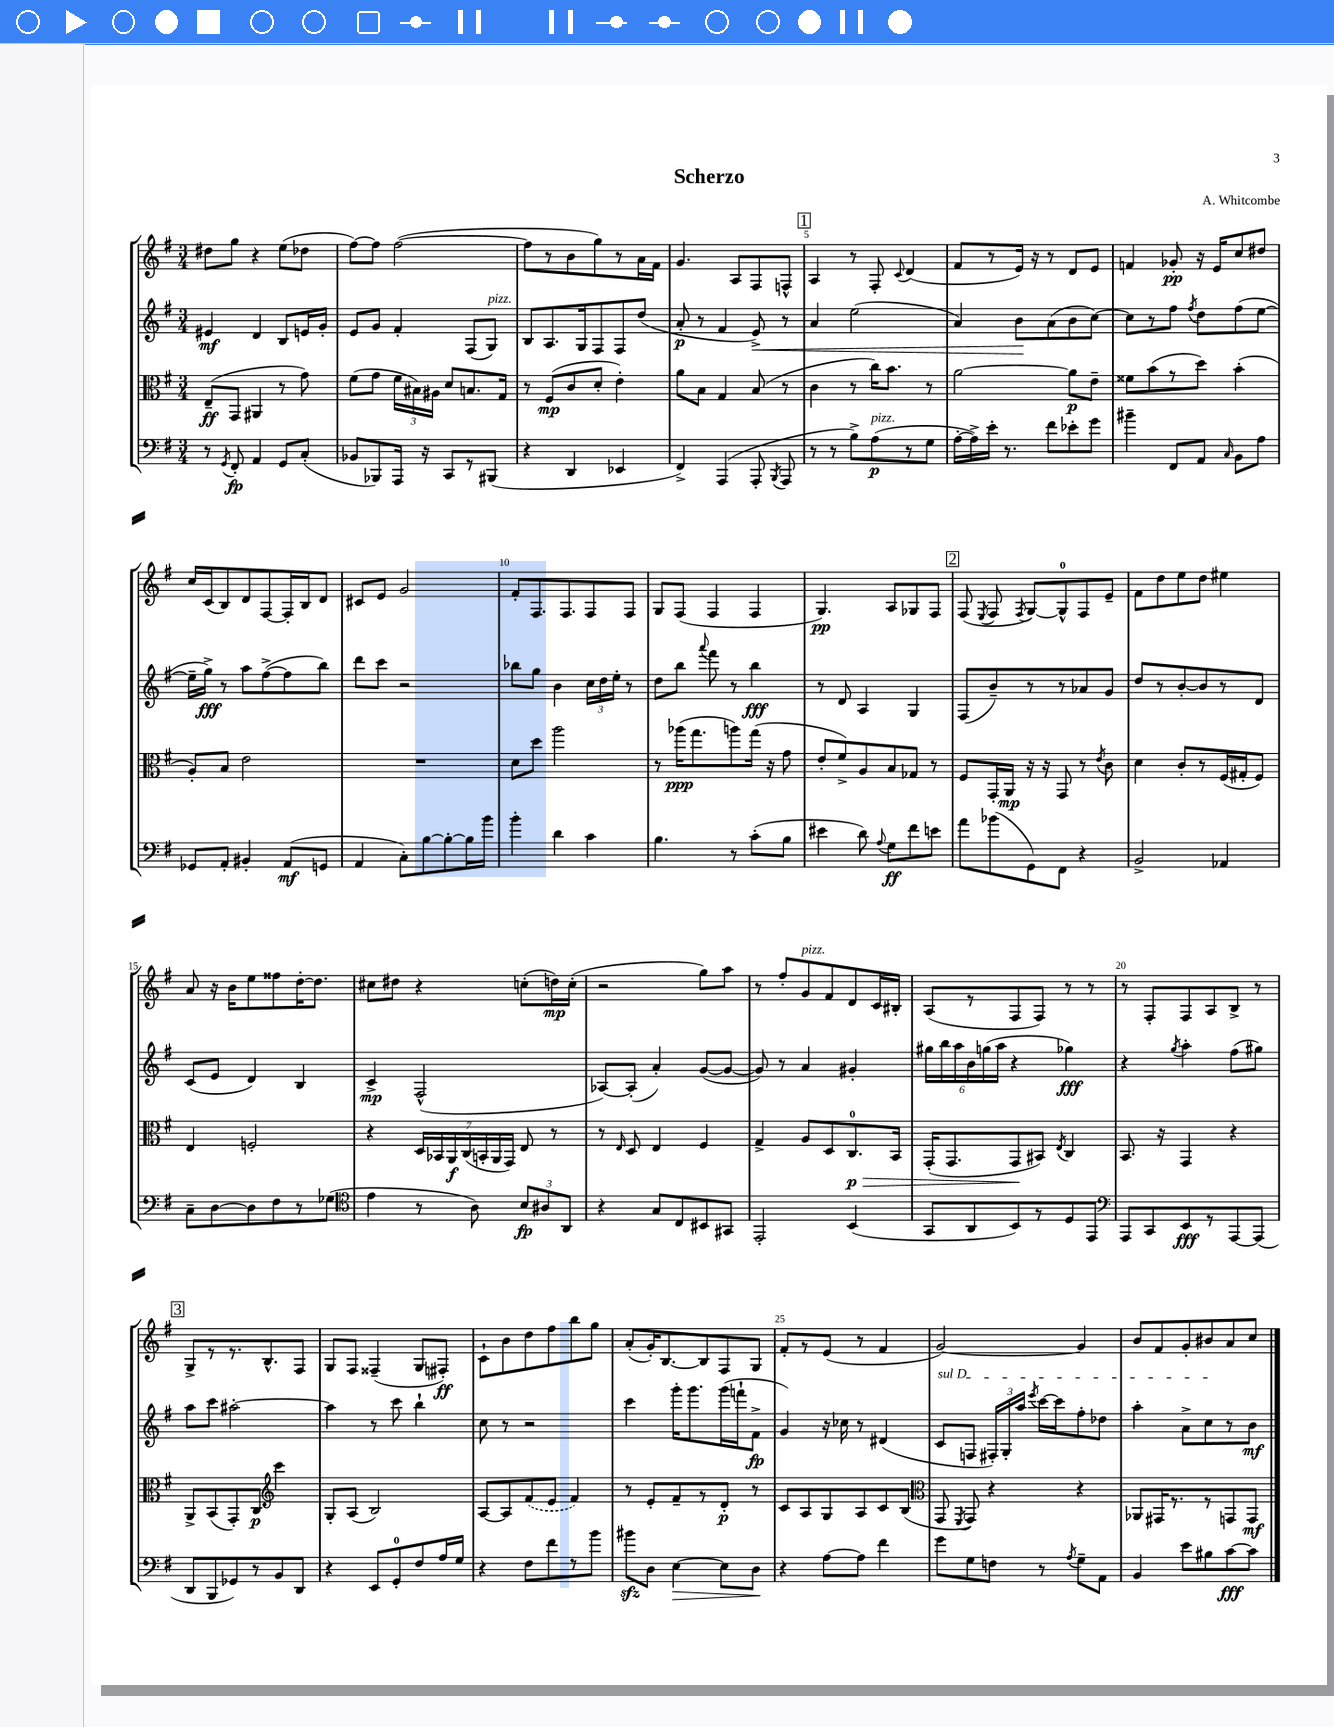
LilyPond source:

\header { title = "Scherzo" composer = "A. Whitcombe" }
<<
\new StaffGroup <<
\new Staff = "s0" {
    \clef treble \key g \major \numericTimeSignature \time 3/4
    \autoBeamOff dis''8[ g''8] r4 e''8[( des''8] |
    fis''8[~) fis''8] fis''2~( |
    fis''8[ r8 b'8 g''8) r8 a'16 fis'16] |
    g'4. a8[ fis8 f8]-^ |
    \mark \markup { \box "1" } a4 r8 fis8-. \appoggiatura { c'8 } d'4( |
    fis'8[ r8 e'16]) r16 r8 d'8[ e'8] |
    f'4 ges'8-.\pp r16 e'16[ c''8 dis''8] |
    c''16[ c'16( b8) d'8 fis8~ fis16-. b16 d'8] |
    cis'8[ e'8] g'2 |
    fis'8[-. fis8. fis8. fis8 fis8] |
    g8[ fis8]( fis4 fis4 |
    g4.\pp) a8[ ges8 fis8] |
    \mark \markup { \box "2" } fis8( \acciaccatura { e8 } fis8 \acciaccatura { fis8 } g8[~) g8-0-^ fis8 e'8]-- |
    fis'8[ d''8 e''8 d''8] eis''4 |
    a'8 r16 b'16[ e''8 fisis''8 d''16~-. d''8.] |
    cis''8[ dis''8] r4 c''8[-.( d''16\mp) c''16]-.( |
    r2 g''8[) a''8] |
    r8 fis''8[-. g'8^\markup { \italic "pizz." } fis'8 d'8 c'16 bis16]-. |
    a8[( r8 fis8 fis8]) r8 r8 |
    r8 fis8[-. fis8 a8 b8]-> r8 |
    \mark \markup { \box "3" } g8[-> r8 r8. b8.-^ fis8] |
    g8[ fis8] fisis4--( g8[ fis8]-.\ff) |
    c'8[-! b'8 d''8 fis''8 b''8 g''8] |
    a'8[-.( g'16-.) b8.~ b8 fis8 g8] |
    fis'8[-. r8 e'8]( r8 fis'4 |
    g'2~) g'4 |
    b'8[ fis'8 g'8-. bis'8 a'8 c''8] \bar "|." |
}
\new Staff = "s1" {
    \clef treble \key g \major \numericTimeSignature \time 3/4
    \autoBeamOff eis'4\mf d'4 b8[ e'16 g'16]-. |
    e'8[ g'8] fis'4-. fis8[( g8]^\markup { \italic "pizz." }) |
    b8[ a8. g16 fis8 fis8 d''8]( |
    a'8-.\p r8 fis'4 e'8->\<) r8 |
    \mark \markup { \box "1" } a'4 e''2( |
    a'4) b'8[\! a'8( b'8 c''8]~) |
    c''8[ r8 fis''8] \acciaccatura { fis''8 } d''8[ fis''8( e''8]~ |
    e''16[-- g''16]->\fff) r8 a''8[ fis''8~->( fis''8 b''8]) |
    d'''8[ c'''8] r2 |
    bes''8[ g''8] b'4 \tuplet 3/2 { c''16[ d''16 e''16]-. } r8 |
    d''8[ b''8] \appoggiatura { a'''8 } fis'''8 r8 b''4\fff |
    r8 d'8 a4 g4 |
    \mark \markup { \box "2" } fis8[( b'8--) r8 r8 aes'8 g'8] |
    d''8[ r8 b'8~-. b'8 r8 d'8] |
    c'8[( e'8] d'4) b4 |
    c'4->\mp fis2-^( |
    aes8[~) aes8]-.( a'4-.) g'8[~( g'8]~ |
    g'8) r8 a'4 gis'4-. |
    \tuplet 6/4 { gis''16[ b''16 a''16 b'16 g''16( a''16] } r4 ges''4\fff) |
    r4 \acciaccatura { g''8 } a''4-. fis''8[( gis''8]) |
    \mark \markup { \box "3" } a''8[ c'''8] ais''2~-. |
    ais''4 r8 c'''8 b''4-! |
    c''8 r8 r2 |
    c'''4 g'''16[-. g'''8. g'''16( f'''16-! fis'8]->\fp |
    g'4) r16 ces''16 r8 dis'4( |
    \once \override TextSpanner.bound-details.left.text = \markup { \italic "sul D" } c'8[\startTextSpan f8] \tuplet 3/2 { fis16[-.) g16-. a''16] } \acciaccatura { e'''8 } c'''16[~ c'''16 fis''8-. des''8] |
    a''4-. a'8[-> c''8\stopTextSpan r8 b'8]\mf \bar "|." |
}
\new Staff = "s2" {
    \clef alto \key g \major \numericTimeSignature \time 3/4
    \autoBeamOff e8[--\ff( g,8] ais,4 r8 g'8) |
    fis'8[( g'8] \tuplet 3/2 { fis'16[ bis16) ais16] } d'8[ b8. g16] |
    r8 fis8[\mp( c'8 d'8]-. e'4-.) |
    a'8[ b8] g4 b8( r8 |
    \mark \markup { \box "1" } c'4 r8 c''16[) b'8.] r8 |
    a'2~ a'8[\p e'8]-- |
    fisis'8[ b'8( r8 d''8]) b'4-.( |
    a8[-.) b8] e'2 |
    R2. |
    d'8[ d''8] a''2 |
    r8 aes''16[\ppp( g''8. a''8) g''16]( r16 g'8 |
    e'8[-. fis'8->) a8 b8 ges8] r8 |
    \mark \markup { \box "2" } fis8[ g,16-. a,16]\mp r16 r16 g,8 r8 \acciaccatura { e'8 } c'8 |
    d'4 c'8[-. r8 fis16( gis16-. fis8]) |
    e4 f2-. |
    r4 \tuplet 7/4 { d16[ bes,16 a,16\f c16( b,16-. a,16 g,16]) } e8 r8 |
    r8 \grace { e16 } d8 e4 fis4 |
    g4-> a8[ d8 c8.-0\p\> b,16] |
    g,16[-.( g,8. g,8\! bis,8]) \acciaccatura { e8 } c4 |
    b,8. r16 g,4 r4 |
    \mark \markup { \box "3" } a,8[-> b,8( g,8-.) c8]\p \clef treble c'''4 |
    g8[-. a8]( b2) |
    a8[~ a8 \once \slurDashed fis'8( e'8] fis'4) |
    r8 e'8[-. fis'8-- r8 d'8]-.\p r8 |
    c'8[ a8 g8 a8 c'8 b8]( |
    \clef alto g,8 \acciaccatura { fis,8 } g,8) r4 r4 |
    aes,8[ gis,16 r8. r8 g,8 g,8]\mf \bar "|." |
}
\new Staff = "s3" {
    \clef bass \key g \major \numericTimeSignature \time 3/4
    \autoBeamOff r8 \acciaccatura { g,8 } fis,8-.\fp a,4 g,8[ c8]-.( |
    bes,8[ bes,,8) a,,16] r16 c,8[ r8 bis,,8]( |
    r4 d,4 ees,4 |
    fis,4->) a,,4( a,,8-. \acciaccatura { b,,8 } a,,8 |
    \mark \markup { \box "1" } r8 r8 b8[->) a8\p^\markup { \italic "pizz." }( r8 g8] |
    a16[~-. a16->) e'16]-. r8. fis'8[ ees'8-. g'8] |
    bis'4-- fis,8[ a,8] \grace { c16 } b,8[ a8] |
    ges,8[ a,8]-. bis,4-. a,8[\mf( g,8] |
    a,4 c8[-.) b8~ b8~-. b16 b'16] |
    b'4-. d'4 c'4 |
    b4. r8 c'8[-.( b8] |
    eis'4 d'8) \appoggiatura { a8 } g8[\ff fis'8 e'8] |
    \mark \markup { \box "2" } a'8[ bes'8( g,8) fis,8] r4 |
    b,2-> aes,4 |
    c8[-- d8~ d8 fis8 r8 ges8]( |
    \clef tenor e'4 r8 a8) \tuplet 3/2 { b8[\fp ais8 a,8] } |
    r4 g8[ c8 bis,8 gis,8] |
    e,2-. b,4( |
    g,8[ a,8 b,8) r8 d8 e,8] |
    \clef bass a,,8[ c,8 e,8\fff r8 a,,8~ a,,8]( |
    \mark \markup { \box "3" } d,8[ b,,8 ges,8) r8 b,8 d,8] |
    r4 e,8[ g,8-0-. fis8 a16 g16] |
    r4 fis8[ fis'8 r8 b'8] |
    bis'8[\sfz d8] e4~\> e8[ d8]\! |
    r4 a8[~ a8] fis'4 |
    g'8[ g8 f8] r8 \acciaccatura { a8 } g8[-- a,8] |
    b,4 e'8[ bis8 c'8~\fff c'8] \bar "|." |
}
>>
>>
\layout { \context { \Score \override BarNumber.break-visibility = ##(#f #t #t) barNumberVisibility = #(every-nth-bar-number-visible 5) } }
